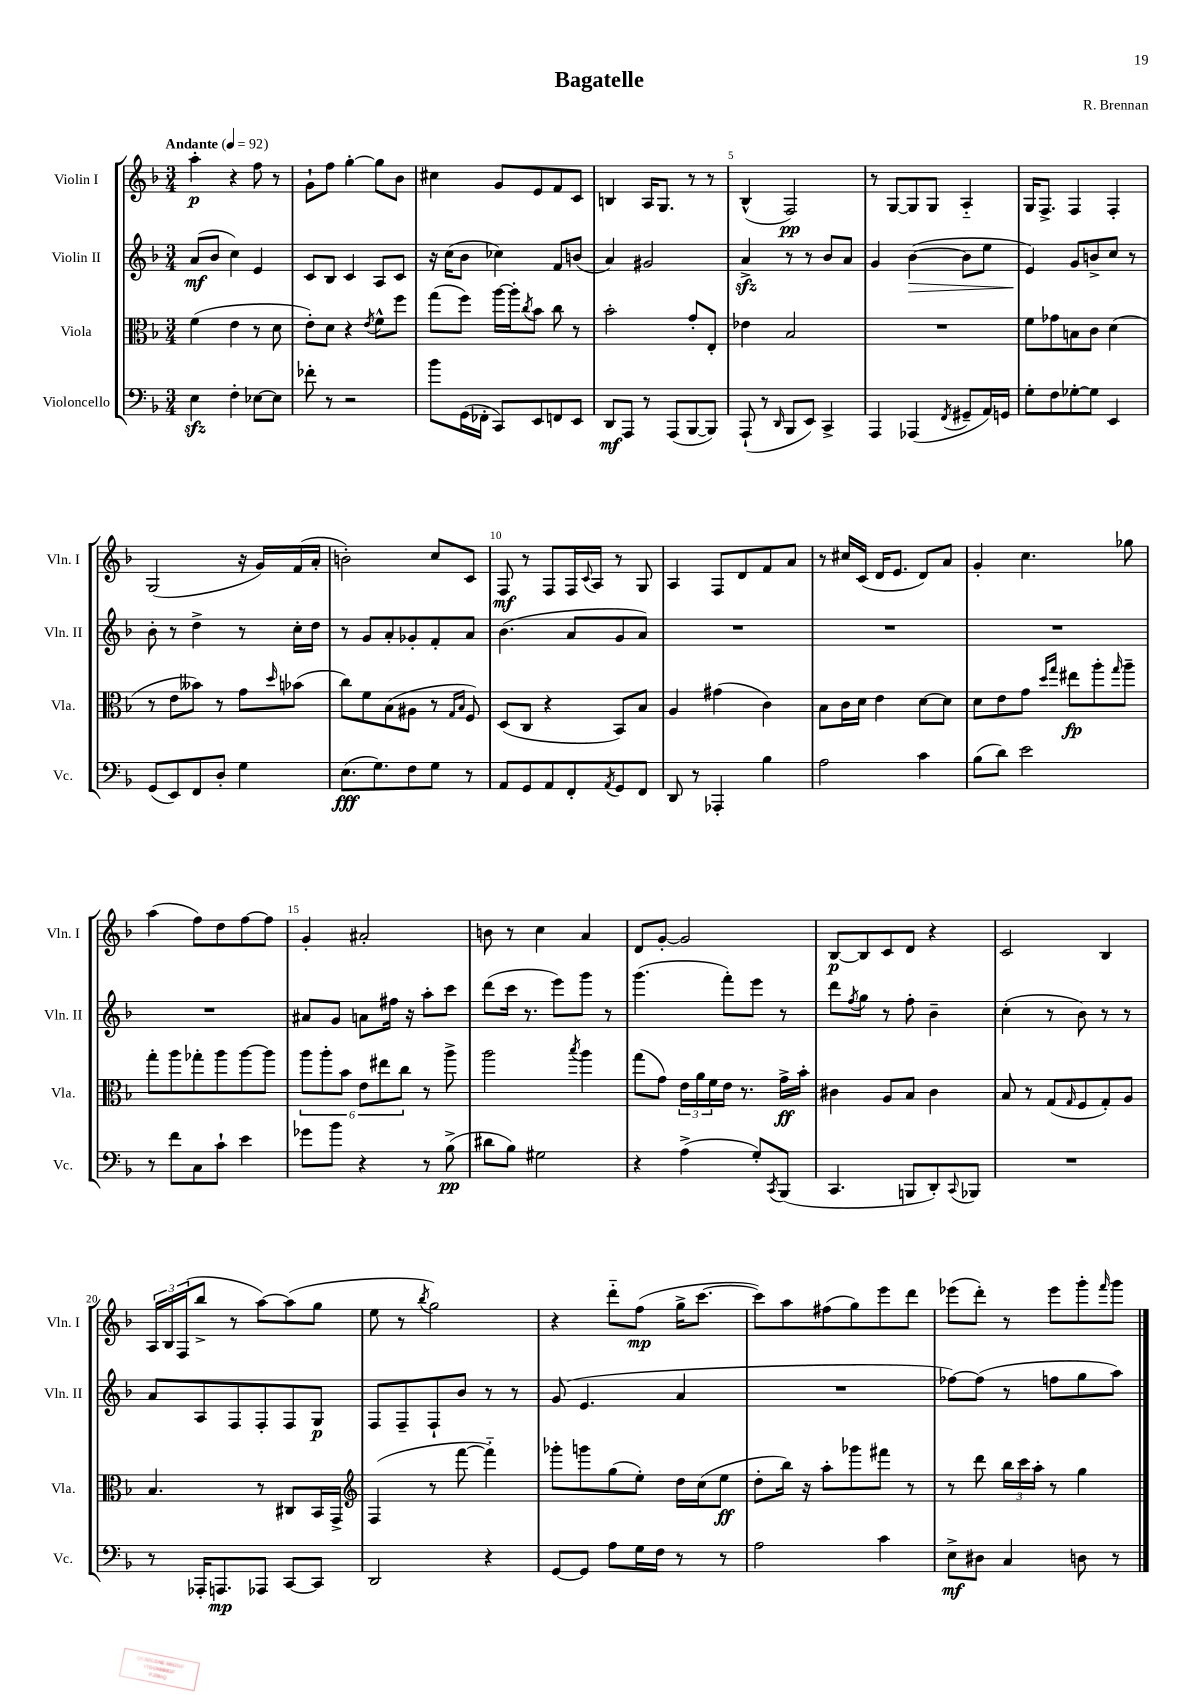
\header { title = "Bagatelle" composer = "R. Brennan" }
<<
\new StaffGroup <<
\new Staff = "s0" \with { instrumentName = "Violin I" shortInstrumentName = "Vln. I" } {
    \clef treble \key f \major \numericTimeSignature \time 3/4 \tempo "Andante" 4 = 92
    a''4-.\p r4 f''8 r8 |
    g'8-! f''8 g''4~-. g''8 bes'8 |
    cis''4 g'8 e'8 f'8 c'8 |
    b4 a16 g8. r8 r8 |
    bes4-^( f2\pp) |
    r8 g8~ g8 g8 a4-_ |
    g16 f8.-> f4 f4-. |
    g2( r16 g'16) f'16( a'16-. |
    b'2-.) c''8 c'8 |
    f8\mf r8 f8 f16 \appoggiatura { c'8 } a16 r8 g8 |
    a4 f8 d'8 f'8 a'8 |
    r8 cis''16 c'16( d'16 e'8. d'8) a'8 |
    g'4-. c''4. ges''8 |
    a''4( f''8) d''8 f''8~ f''8 |
    g'4-. ais'2-. |
    b'8 r8 c''4 a'4 |
    d'8 g'8~-. g'2 |
    bes8~\p bes8 c'8 d'8 r4 |
    c'2 bes4 |
    \tuplet 3/2 { a16 bes16 f16( } bes''8-> r8 a''8~) a''8( g''8 |
    e''8 r8 \acciaccatura { bes''8 } g''2) |
    r4 d'''8-_ f''8\mp( g''16-> c'''8.~ |
    c'''8) a''8 fis''8( g''8) e'''8 d'''8 |
    ees'''8( d'''8-.) r8 ees'''8 g'''8-. \grace { f'''16 } g'''8 \bar "|." |
}
\new Staff = "s1" \with { instrumentName = "Violin II" shortInstrumentName = "Vln. II" } {
    \clef treble \key f \major \numericTimeSignature \time 3/4
    a'8\mf( bes'8 c''4) e'4 |
    c'8 bes8 c'4 a8 c'8 |
    r16 c''16( bes'8 ces''4) f'8 b'8( |
    a'4) gis'2 |
    a'4->\sfz r8 r8 bes'8 a'8 |
    g'4 bes'4~\>( bes'8 e''8 |
    e'4\!) g'8 b'8-> c''8 r8 |
    bes'8-. r8 d''4-> r8 c''16-. d''16 |
    r8 g'8 a'8-. ges'8-. f'8-. a'8 |
    bes'4.( a'8 g'8 a'8) |
    R2. |
    R2. |
    R2. |
    R2. |
    ais'8 g'8 a'8 fis''16 r16 a''8-. c'''8 |
    d'''8( c'''16 r8. e'''8) g'''8 r8 |
    g'''4.( f'''8-.) e'''8 r8 |
    d'''8 \acciaccatura { f''8 } g''8 r8 f''8-. bes'4-- |
    c''4-.( r8 bes'8) r8 r8 |
    a'8 a8 f8 f8-. f8 g8\p |
    f8 f8-- f8-! bes'8 r8 r8 |
    g'8( e'4. a'4 |
    R2. |
    fes''8~) fes''8( r8 f''8 g''8 a''8) \bar "|." |
}
\new Staff = "s2" \with { instrumentName = "Viola" shortInstrumentName = "Vla." } {
    \clef alto \key f \major \numericTimeSignature \time 3/4
    f'4( e'4 r8 d'8 |
    e'8-.) d'8 r4 \acciaccatura { e'8 } f'8-^ f''8 |
    g''8( f''8) a''16~ a''16-. \acciaccatura { c''8 } bes'8 c''8 r8 |
    bes'2-. g'8-. e8-. |
    ees'4 bes2 |
    R2. |
    f'8 ges'8 b8 c'8 d'4( |
    r8 e'8 beses'8) r8 g'8 \grace { d''16 } bes'8( |
    c''8) f'8 bes8( ais8 r8 \grace { g16 bes16 } f8) |
    d8( c8 r4 bes,8) bes8 |
    a4 gis'4( c'4) |
    bes8 c'16 d'16 e'4 d'8~ d'8 |
    d'8 e'8 g'8 \grace { d''16 g''16 } eis''8\fp a''8-. \grace { g''16 } a''8-- |
    g''8-. a''8 ges''8-. a''8 a''8~ a''8 |
    \tuplet 6/4 { a''8 a''8-. bes'8 e'8 eis''8 c''8 } r8 a''8-> |
    a''2 \acciaccatura { bes''8 } a''4 |
    g''8( g'8) \tuplet 3/2 { e'16 a'16 f'16 } e'16 r8. g'16->\ff bes'16-. |
    cis'4 a8 bes8 cis'4 |
    bes8 r8 g8( \grace { g16 } f8 g8-.) a8 |
    bes4. r8 cis8 bes,16 g,16-> |
    \clef treble f4( r8 f'''8~ f'''4-_) |
    ges'''8-. g'''8 g''8( e''8-.) d''16 c''16( e''8\ff |
    d''8-. bes''16) r16 a''8-. ges'''8 fis'''8 r8 |
    r8 d'''8 \tuplet 3/2 { bes''16 c'''16 a''16-. } r8 g''4 \bar "|." |
}
\new Staff = "s3" \with { instrumentName = "Violoncello" shortInstrumentName = "Vc." } {
    \clef bass \key f \major \numericTimeSignature \time 3/4
    e4\sfz f4-. ees8~ ees8 |
    fes'8-. r8 r2 |
    bes'8 g,16( fes,16-. c,8) e,8 f,8 e,8 |
    d,8\mf a,,8 r8 a,,8( bes,,8~ bes,,8) |
    a,,8-!( r8 \grace { d,16 } bes,,8 e,8) c,4-> |
    a,,4 aes,,4( \acciaccatura { f,8 } gis,8-- a,16) g,16 |
    g8-. f8 ges8~-. ges8 e,4 |
    g,8( e,8) f,8 d8-. g4 |
    e8.\fff( g8.) f8 g8 r8 |
    a,8 g,8 a,8 f,8-. \acciaccatura { a,8 } g,8 f,8 |
    d,8 r8 aes,,4-. bes4 |
    a2 c'4 |
    bes8( d'8) e'2 |
    r8 f'8 c8 c'8-! e'4 |
    ges'8 bes'8 r4 r8 bes8->\pp( |
    dis'8 bes8) gis2 |
    r4 a4->( g8-.) \acciaccatura { c,8 } bes,,8( |
    c,4. b,,8 d,8-.) \appoggiatura { c,8 } bes,,8 |
    R2. |
    r8 aes,,16-. a,,8.\mp aes,,8 c,8~ c,8 |
    d,2 r4 |
    g,8~ g,8 a8 g16 f16 r8 r8 |
    a2 c'4 |
    e8->\mf dis8 c4 d8 r8 \bar "|." |
}
>>
>>
\layout { \context { \Score \override BarNumber.break-visibility = ##(#f #t #t) barNumberVisibility = #(every-nth-bar-number-visible 5) } }
